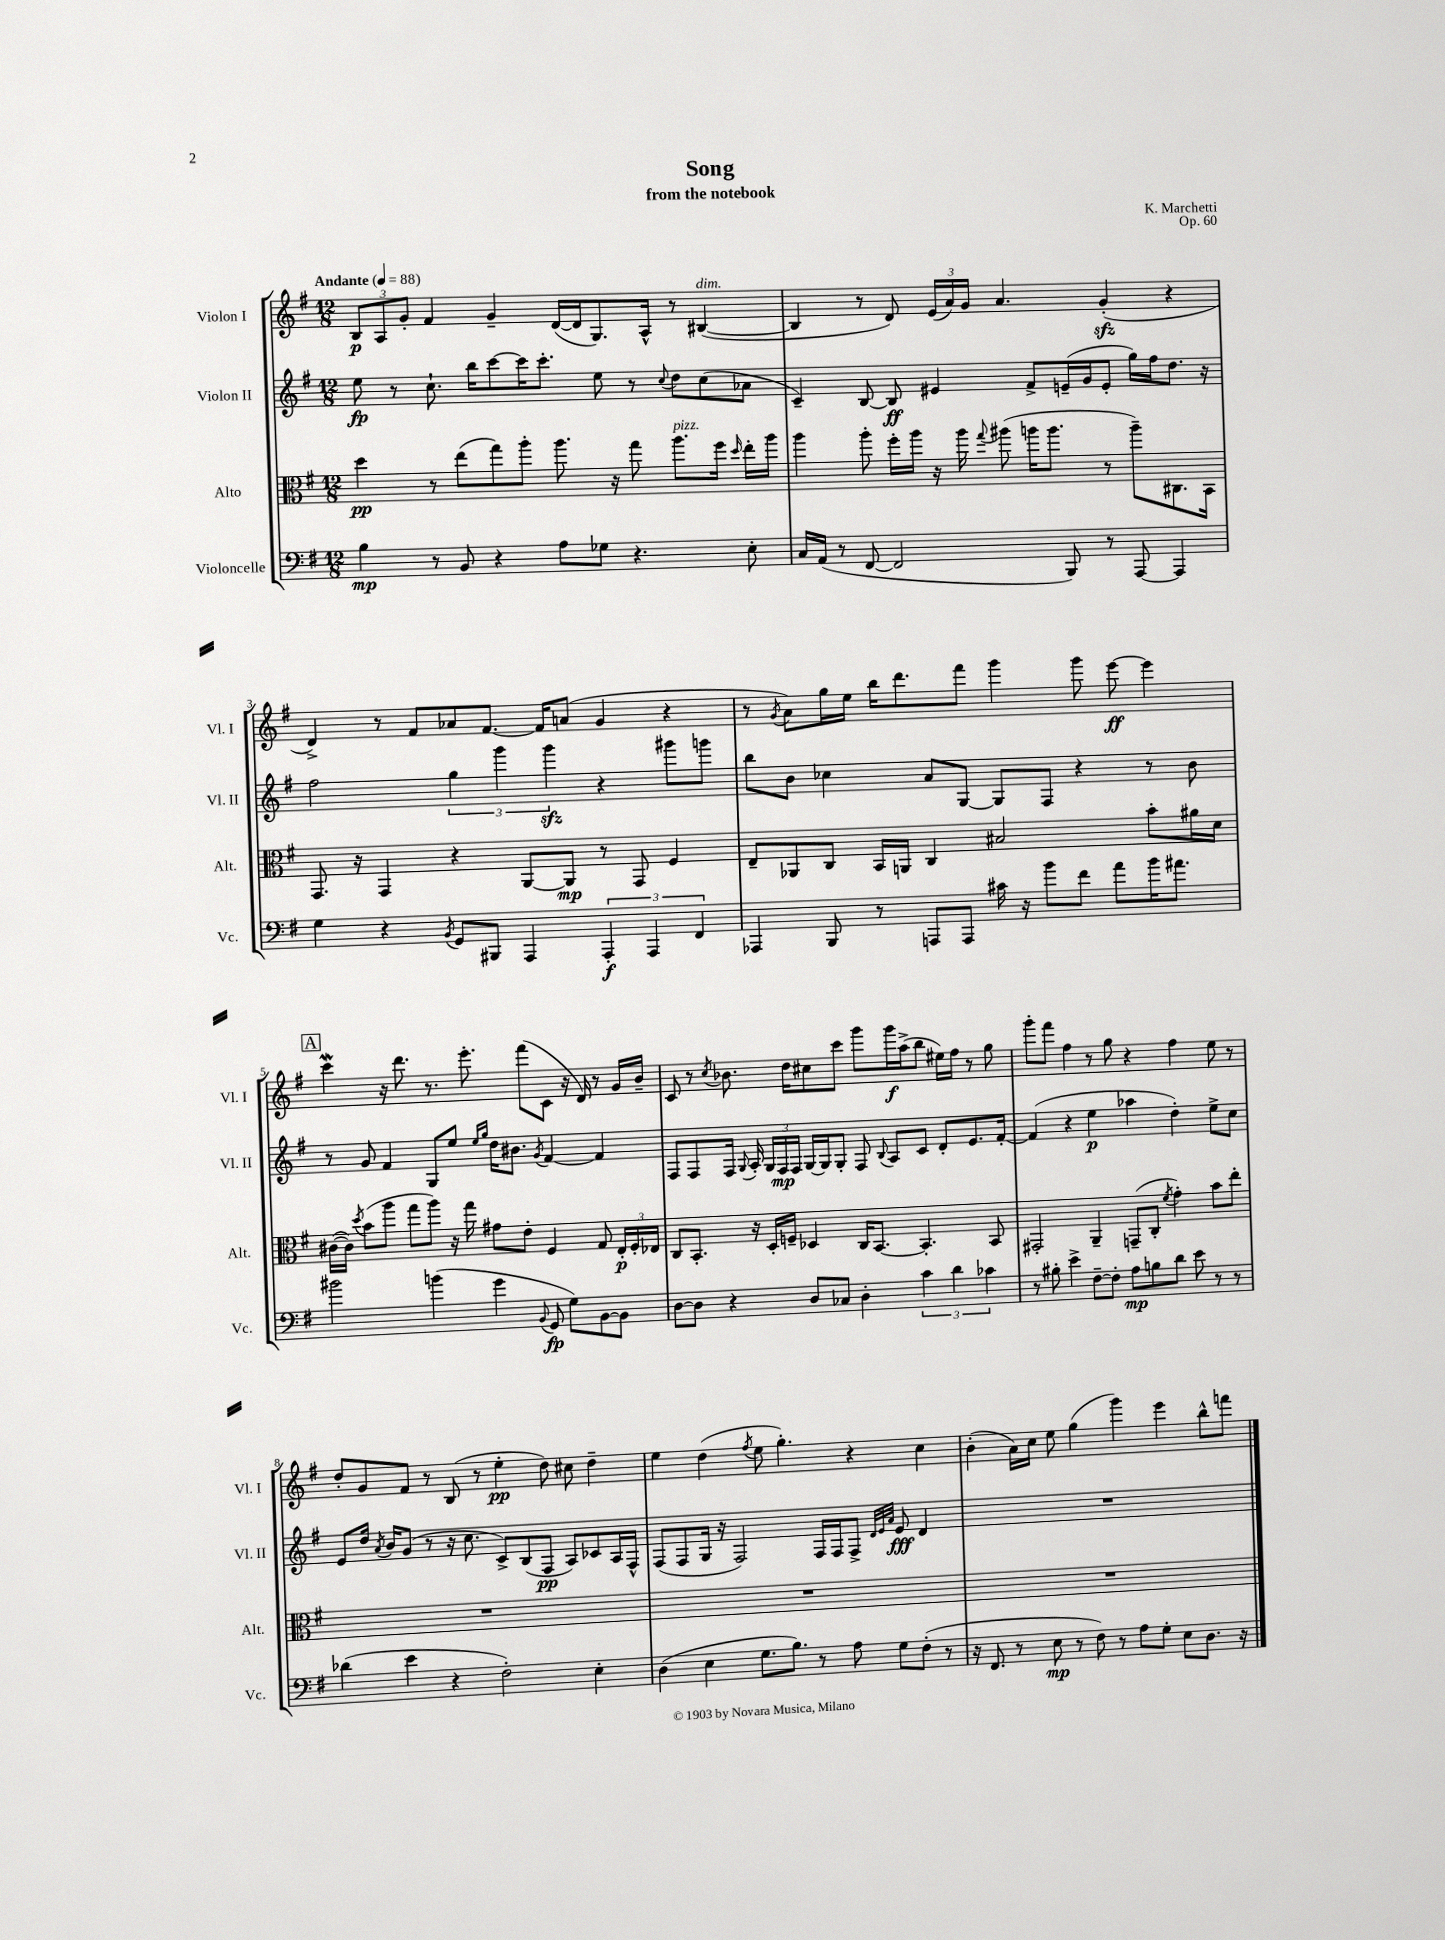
\header { title = "Song" composer = "K. Marchetti" subtitle = "from the notebook" opus = "Op. 60" }
<<
\new StaffGroup <<
\new Staff = "s0" \with { instrumentName = "Violon I" shortInstrumentName = "Vl. I" } {
    \clef treble \key g \major \numericTimeSignature \time 12/8 \tempo "Andante" 4 = 88
    \autoBeamOff \tuplet 3/2 { b8[\p a8 g'8]-. } fis'4 g'4-- d'16[~( d'16 g8.) a16]-^ r8 bis4~^\markup { \italic "dim." }( |
    bis4 r8 d'8) \tuplet 3/2 { e'16[( a'16) g'16] } a'4. g'4-.\sfz( r4 |
    d'4->) r8 fis'8[ aes'8 fis'8.]~ fis'16[ a'8]( g'4 r4 |
    r8 \acciaccatura { g'8 } a'8[) g''16 e''16] b''16[ d'''8. fis'''8] g'''4 g'''8 e'''8~\ff e'''4 |
    \mark \markup { \box "A" } c'''4\mordent r16 d'''8. r8. e'''8.-. fis'''8[( c'8] r16 d'16) r8 g'16[ b'16]-- |
    c'8 r8 \acciaccatura { c''8 } bes'8. d''16[ cis''8 c'''8] g'''8[ g'''16\f a''16->( b''8] eis''16[) fis''16] r8 g''8 |
    g'''8[-. fis'''8] fis''4 r8 g''8 r4 fis''4 e''8 r8 |
    d''8[-. g'8 fis'8] r8 b8( r8 e''4-.\pp d''8) cis''8 d''4-- |
    e''4 d''4( \acciaccatura { fis''8 } e''8 g''4.-.) r4 c''4 |
    b'4-.( a'16[) c''16] e''8 g''4( g'''4) e'''4 b''8[-^ f'''8] \bar "|." |
}
\new Staff = "s1" \with { instrumentName = "Violon II" shortInstrumentName = "Vl. II" } {
    \clef treble \key g \major \numericTimeSignature \time 12/8
    \autoBeamOff e''8\fp r8 c''8.-! b''16[ c'''8~ c'''16 c'''8.]-. e''8 r8 \appoggiatura { c''8 } d''8[ c''8( aes'8] |
    c'4--) b8~ b8\ff eis'4 fis'8[-> e'16--( g'16 e'8]-. g''16[) fis''16 d''8.] r16 |
    fis''2 \tuplet 3/2 { g''4 g'''4 g'''4\sfz } r4 gis'''8[ g'''8] |
    b''8[ b'8] ces''4 a'8[ g8]~ g8[ fis8] r4 r8 b'8 |
    \mark \markup { \box "A" } r8 g'8 fis'4 g8[ e''8] \grace { e''16[ g''16] } d''16[ bis'8.] \acciaccatura { g'8 } fis'4~ fis'4 |
    fis8[ fis8 fis16] \appoggiatura { g8 } a16-. \tuplet 3/2 { g16[ fis16\mp fis16] } g16[~ g16 g8]-. fis8 \appoggiatura { b8 } a8[ c'8] d'8[-. e'8. fis'16]~-. |
    fis'4( r4 e''4\p aes''4 d''4-.) e''8[-> c''8] |
    e'8[ d''16] \acciaccatura { a'8 } b'16[ g'8]( r8 r16 c''8. c'8[->) b8( fis8]\pp a8[) ces'8 a16 fis16]-^ |
    fis8[( fis8 g16] r16 fis2) fis16[ fis16 fis8]-> \grace { d'32[ e'32 a'32] } e'8\fff d'4 |
    R1. \bar "|." |
}
\new Staff = "s2" \with { instrumentName = "Alto" shortInstrumentName = "Alt." } {
    \clef alto \key g \major \numericTimeSignature \time 12/8
    \autoBeamOff d''4\pp r8 e''8[( g''8) a''8]-. a''8. r16 g''8 a''8.[^\markup { \italic "pizz." } fis''16] \grace { d''16 } e''16[-. a''16] |
    a''4 a''8-. fis''16[-. a''16] r16 a''16 \appoggiatura { g''8 } ais''8( a''16[ a''8.] r8 a''8[--) cis8. b,16] |
    g,8. r16 g,4 r4 a,8[~ a,8]\mp r8 g,8 fis4 |
    e8[-- aes,8 c8] b,16[ a,16] c4 bis2 b'8[-. ais'16 d'16] |
    \mark \markup { \box "A" } cis'16[~( cis'16]) \acciaccatura { d''8 } b'8[( a''8] g''8[ a''8]) r16 g''16 gis'8[ e'8]-. fis4 g8 \tuplet 3/2 { e16[-.\p fis16-. ees16] } |
    c8[ b,8.]-. r16 d16[-. f16]-- des4 c16[ b,8.]~ b,4.-. b,8 |
    gis,2-. a,4-- g,8[--( c8]-. \acciaccatura { fis'8 } g'4-.) b'8[ e''8]-. |
    R1. |
    R1. |
    R1. \bar "|." |
}
\new Staff = "s3" \with { instrumentName = "Violoncelle" shortInstrumentName = "Vc." } {
    \clef bass \key g \major \numericTimeSignature \time 12/8
    \autoBeamOff b4\mp r8 b,8 r4 a8[ ges8] r4. e8-. |
    c16[ a,16]( r8 fis,8~ fis,2 b,,8) r8 a,,8~ a,,4 |
    g4 r4 \acciaccatura { b,8 } g,8[ bis,,8] a,,4 \tuplet 3/2 { a,,4-.\f a,,4 fis,4 } |
    aes,,4 b,,8 r8 a,,8[ a,,8] cis'16 r16 b'8[ fis'8] a'8[ b'16 ais'8.] |
    \mark \markup { \box "A" } bis'2 b'4( g'4 \appoggiatura { b,8 } g,8\fp g8[) b,8~ b,8] |
    d8[~ d8] r4 d8[ ces8] d4-. \tuplet 3/2 { c'4 d'4 ces'4 } |
    r8 bis8-. e'4-> fis8[~-- fis8]-. a8[\mp b8 d'8] e'8 r8 r8 |
    des'4( e'4 r4 fis2-.) e4-. |
    d4( e4 g8.[ b8.]) r8 a8 g8[ fis8]-.( r8 |
    r16 fis,8. r8 e8\mp r8 fis8) r8 a8[ g8]-. e8[ d8.] r16 \bar "|." |
}
>>
>>
